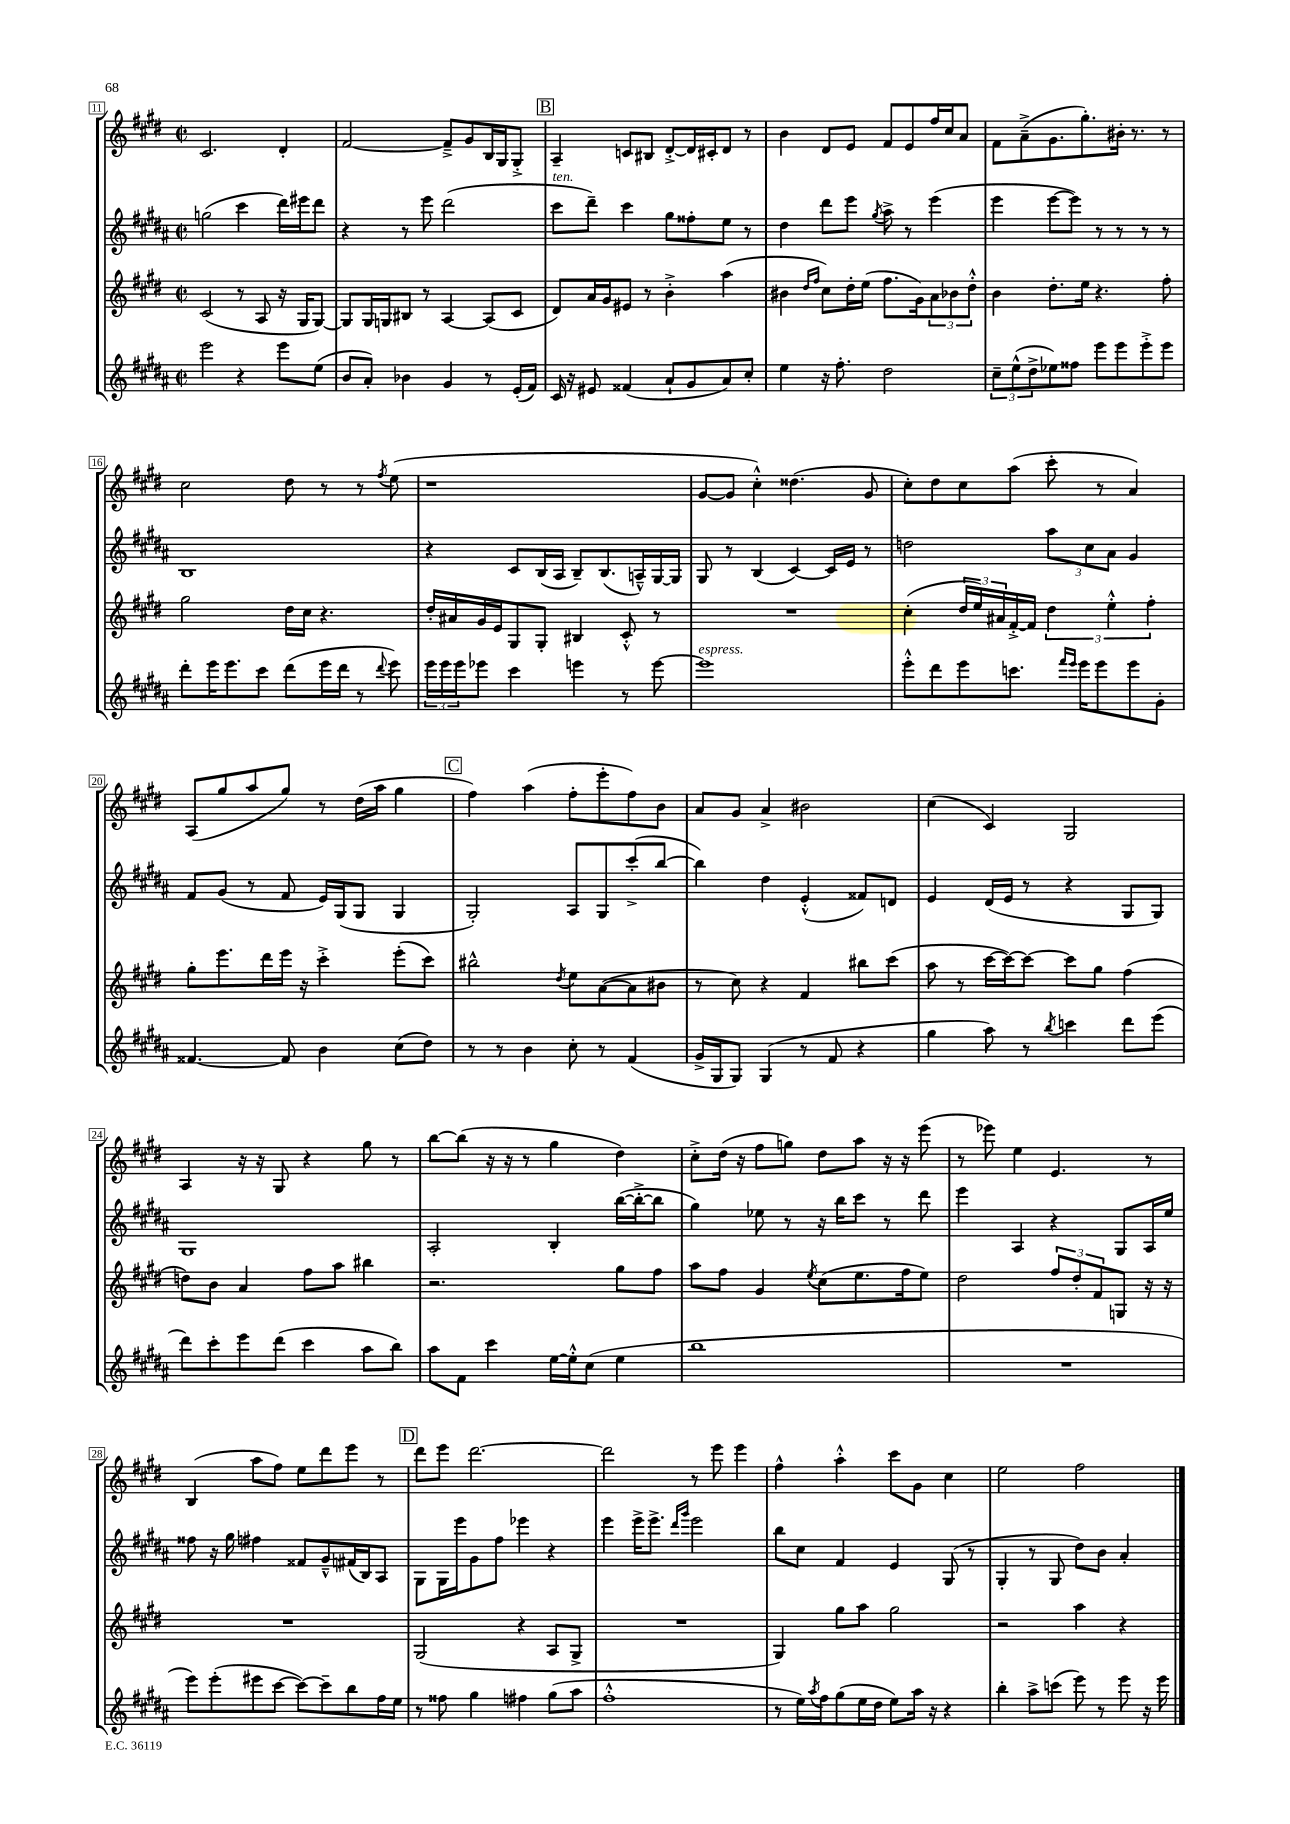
<<
\new StaffGroup <<
\new Staff = "s0" {
    \clef treble \key e \major \defaultTimeSignature \time 2/2
    cis'2. dis'4-. |
    fis'2~ fis'8---> gis'8 b16 gis16 gis8-.-> |
    \mark \markup { \box "B" } a4-- c'8 bis8 dis'8~-.-> dis'16 cis'16-. dis'8 r8 |
    b'4 dis'8 e'8 fis'8 e'8 fis''16 cis''16 a'8 |
    fis'8 a'8--->( gis'8. gis''8.-.) bis'16-. r8. r8 |
    cis''2 dis''8 r8 r8 \acciaccatura { fis''8 } e''8( |
    r1 |
    gis'8~ gis'8 cis''4-.-^) disis''4.( gis'8 |
    cis''8-.) dis''8 cis''8 a''8( cis'''8-. r8 a'4) |
    a8( gis''8 a''8 gis''8) r8 dis''16( a''16 gis''4 |
    \mark \markup { \box "C" } fis''4) a''4( fis''8-. e'''8-. fis''8) b'8 |
    a'8 gis'8 a'4-> bis'2 |
    cis''4( cis'4) gis2 |
    a4 r16 r16 gis8 r4 gis''8 r8 |
    b''8~ b''8( r16 r16 r8 gis''4 dis''4) |
    cis''8-.-> dis''16( r16 fis''8 g''8) dis''8 a''8 r16 r16 e'''8( |
    r8 ees'''8) e''4 e'4. r8 |
    b4( a''8 fis''8) e''8 dis'''8 e'''8 r8 |
    \mark \markup { \box "D" } dis'''8 e'''8 dis'''2.~ |
    dis'''2 r8 e'''8 e'''4 |
    fis''4-^ a''4-.-^ cis'''8 gis'8 cis''4 |
    e''2 fis''2 \bar "|." |
}
\new Staff = "s1" {
    \clef treble \key b \major \defaultTimeSignature \time 2/2
    g''2( cis'''4 dis'''16) eis'''16 dis'''8 |
    r4 r8 e'''8 dis'''2( |
    \mark \markup { \box "B" } cis'''8^\markup { \italic "ten." } dis'''8--) cis'''4 gis''8 fisis''8-. e''8 r8 |
    dis''4 dis'''8 e'''8 \acciaccatura { gis''8 } ais''8-> r8 e'''4( |
    e'''4 e'''8~ e'''8) r8 r8 r8 r8 |
    b1 |
    r4 cis'8 b16( ais16 b8--) b8.( a16---^) gis16~ gis16 |
    gis8 r8 b4( cis'4~) cis'16 e'16 r8 |
    d''2 \tuplet 3/2 { ais''8 cis''8 ais'8 } gis'4 |
    fis'8 gis'8( r8 fis'8 e'16) gis16( gis8 gis4 |
    \mark \markup { \box "C" } gis2-.) ais8 gis8 cis'''8-.->( b''8~ |
    b''4) dis''4 e'4-.-^( fisis'8) d'8 |
    e'4 dis'16( e'16 r8 r4 gis8 gis8) |
    gis1 |
    ais2-. b4-. b''16~( b''16~-.-> b''8 |
    gis''4) ees''8 r8 r16 b''16 cis'''8 r8 dis'''8 |
    e'''4 ais4 r4 gis8 ais16 e''16 |
    fisis''8 r16 gis''16 fis''4 fisis'8 gis'8---^ fis'16( b16) ais8 |
    \mark \markup { \box "D" } gis8 gis16 e'''16 gis'8 fis''8 ees'''4 r4 |
    e'''4 e'''16-> e'''8.-> \grace { dis'''16 gis'''16 } e'''2 |
    b''8 cis''8 fis'4 e'4 gis8( r8 |
    gis4-. r8 gis8 dis''8) b'8 ais'4-. \bar "|." |
}
\new Staff = "s2" {
    \clef treble \key e \major \defaultTimeSignature \time 2/2
    cis'2( r8 a8 r16 gis16 gis8~) |
    gis8 gis16 g16 bis8 r8 a4~ a8( cis'8 |
    \mark \markup { \box "B" } dis'8) a'16 gis'16 eis'8 r8 b'4-.-> a''4( |
    bis'4 \grace { dis''16 fis''16 } cis''8) dis''16-. e''16( fis''8. gis'16) \tuplet 3/2 { a'8 bes'8 dis''8-.-^ } |
    b'4 dis''8.-. e''16 r4. fis''8-. |
    gis''2 dis''16 cis''16 r4. |
    dis''16-. ais'16 gis'16 e'16 gis8 gis8-. bis4 cis'8-.-^ r8 |
    R1 |
    cis''4-.( \tuplet 3/2 { dis''16 e''16) ais'16 } fis'16~-.-> fis'16 \tuplet 3/2 { dis''4 e''4-.-^ fis''4-. } |
    gis''8-. e'''8. dis'''16 e'''16 r16 cis'''4-.-> e'''8-.( cis'''8) |
    \mark \markup { \box "C" } bis''2-^ \acciaccatura { dis''8 } e''8 a'8~( a'8 bis'8 |
    r8 cis''8) r4 fis'4 bis''8 cis'''8( |
    a''8 r8 cis'''16~ cis'''16~) cis'''8~ cis'''8 gis''8 fis''4( |
    d''8) b'8 a'4 fis''8 a''8 bis''4 |
    r2. gis''8 fis''8 |
    a''8 fis''8 gis'4 \acciaccatura { e''8 } cis''8( e''8. fis''16 e''8) |
    dis''2 \tuplet 3/2 { fis''8 dis''8-. fis'8 } g8 r16 r16 |
    R1 |
    \mark \markup { \box "D" } gis2( r4 a8 gis8-> |
    R1 |
    gis4) gis''8 a''8 gis''2 |
    r2 a''4 r4 \bar "|." |
}
\new Staff = "s3" {
    \clef treble \key b \major \defaultTimeSignature \time 2/2
    e'''2 r4 e'''8 e''8( |
    b'8 ais'8-.) bes'4 gis'4 r8 e'16-.( fis'16) |
    \mark \markup { \box "B" } cis'16 r16 eis'8 fisis'4( ais'8-! gis'8 ais'8) cis''8-. |
    e''4 r16 fis''8.-. dis''2 |
    \tuplet 3/2 { cis''8-- e''8-^( dis''8-> } ees''8) fisis''8 e'''8 e'''8 e'''8-.-> e'''8 |
    dis'''8-. e'''16 e'''8. cis'''8 dis'''8( e'''16 dis'''16 r8 \appoggiatura { dis'''8 } e'''8) |
    \tuplet 3/2 { e'''16 e'''16 e'''16 } ees'''8 cis'''4 e'''4 r8 e'''8~ |
    e'''1^\markup { \italic "espress." } |
    e'''8-.-^ dis'''8 e'''8 c'''8. \grace { fis'''16 e'''16 } e'''16 e'''8 e'''8 gis'8-. |
    fisis'4.~ fisis'8 b'4 cis''8( dis''8) |
    \mark \markup { \box "C" } r8 r8 b'4 cis''8-. r8 fis'4( |
    gis'16-> gis16 gis8) gis4( r8 fis'8 r4 |
    gis''4 ais''8) r8 \acciaccatura { b''8 } c'''4 dis'''8 e'''8( |
    dis'''8) cis'''8-. e'''8 dis'''8( cis'''4 ais''8 b''8) |
    ais''8 fis'8 cis'''4 e''16~ e''16-.-^ cis''8( e''4 |
    b''1 |
    R1 |
    e'''8) e'''8-.( eis'''8 cis'''8~ cis'''8~) cis'''8-- b''8 fis''16 e''16 |
    \mark \markup { \box "D" } r8 fisis''8 gis''4 fis''4 gis''8( ais''8 |
    fis''1-.-^ |
    r8 e''16) \acciaccatura { ais''8 } fis''16 gis''8( e''16 dis''16 e''8) ais''16 r16 r4 |
    b''4-. ais''8-> c'''8( e'''8) r8 e'''8 r16 e'''16 \bar "|." |
}
>>
>>
\layout { \context { \Score currentBarNumber = #11 \override BarNumber.stencil = #(make-stencil-boxer 0.1 0.3 ly:text-interface::print) } }
